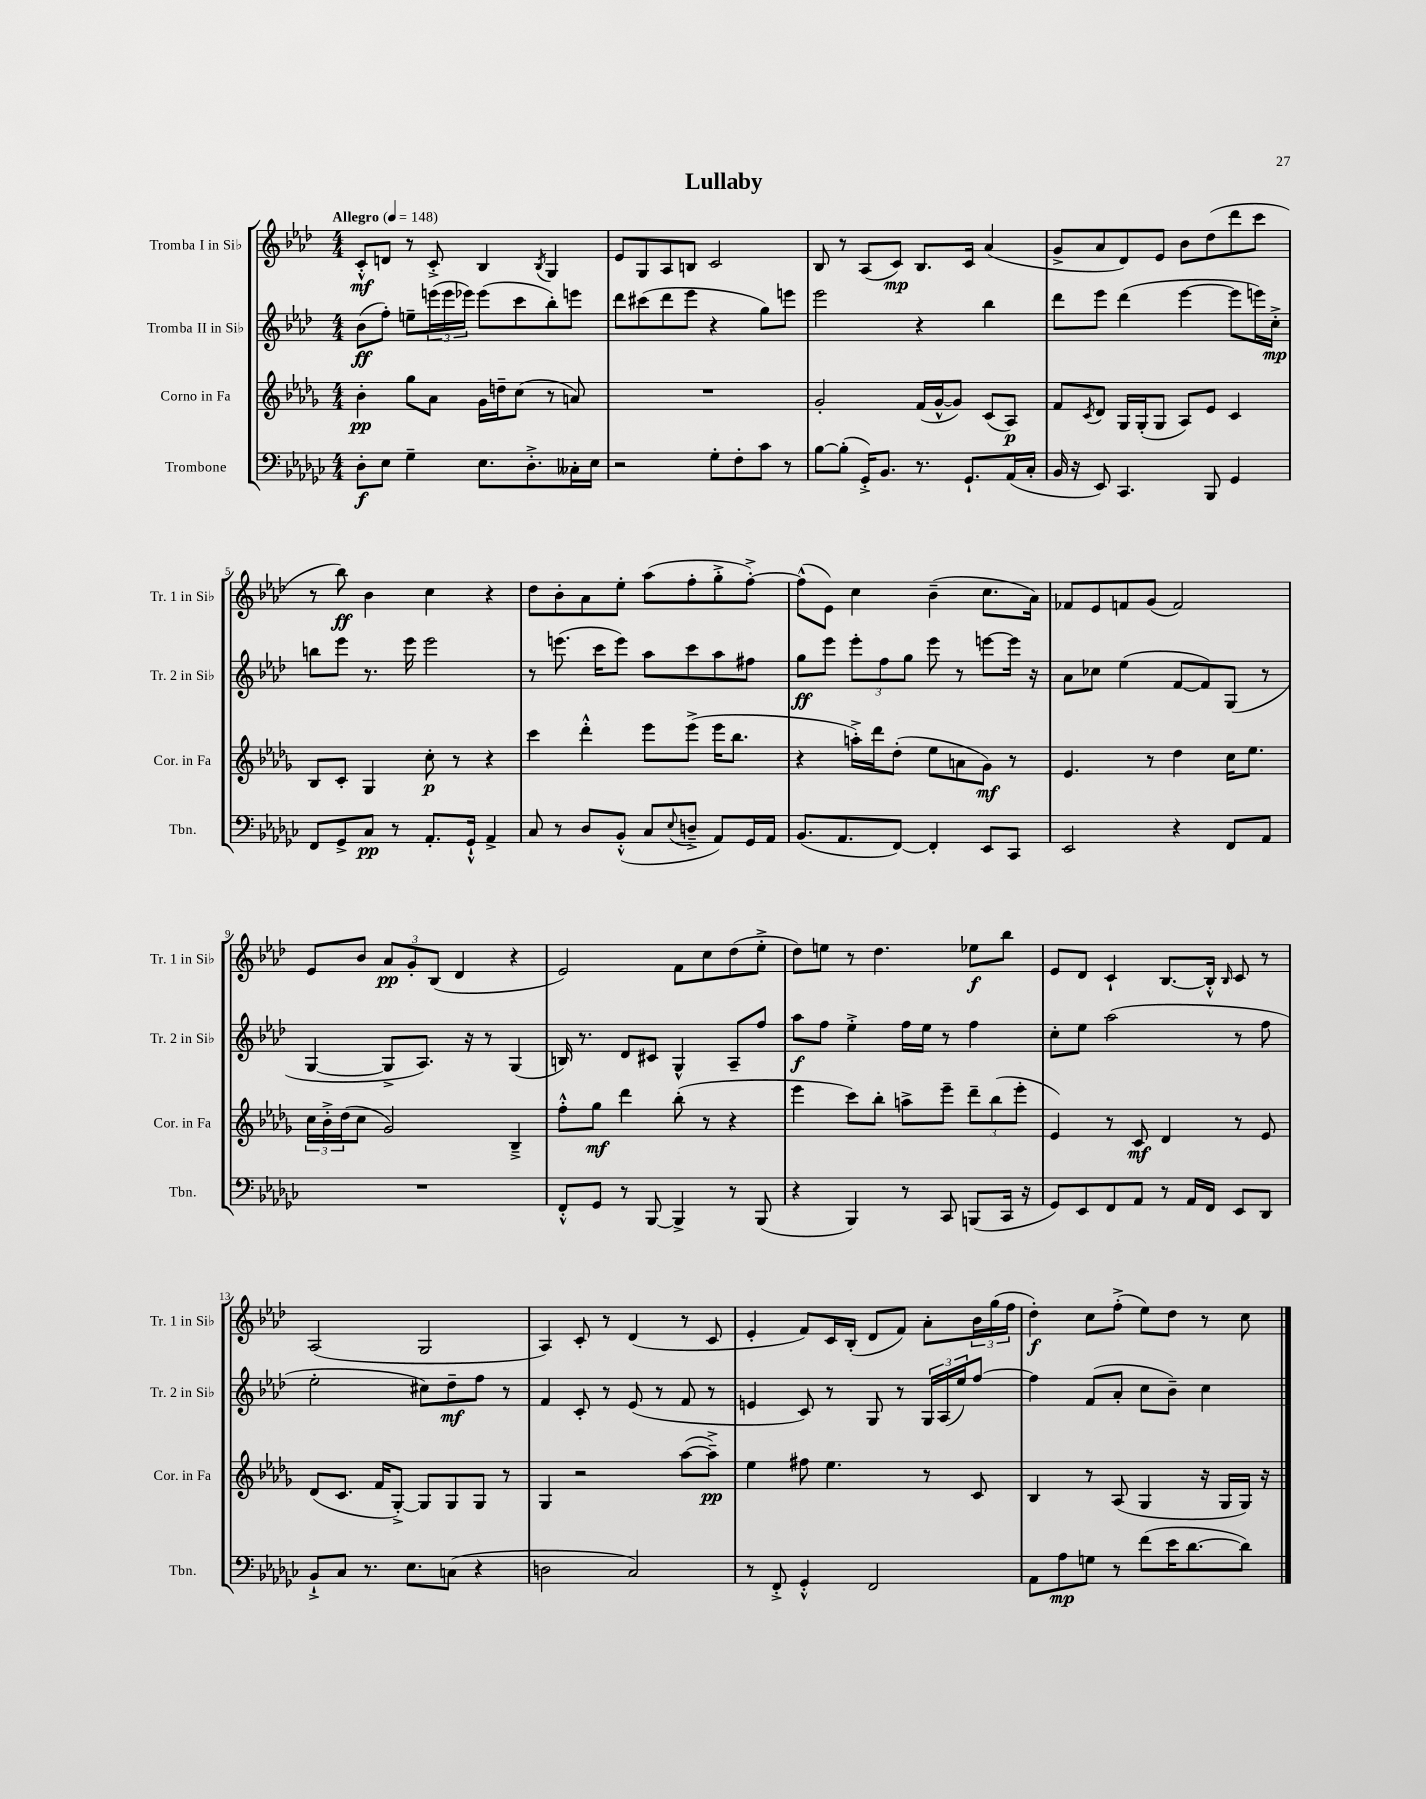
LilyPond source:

\header { title = "Lullaby" }
<<
\new StaffGroup <<
\new Staff = "s0" \with { instrumentName = "Tromba I in Sib" shortInstrumentName = "Tr. 1 in Sib" } {
    \clef treble \key aes \major \numericTimeSignature \time 4/4 \tempo "Allegro" 4 = 148
    c'8-.-^\mf d'8 r8 c'8-.-> bes4 \acciaccatura { bes8 } g4 |
    ees'8 g8 aes8 b8 c'2 |
    bes8 r8 aes8( c'8\mp) bes8. c'16 aes'4( |
    g'8-> aes'8 des'8) ees'8 bes'8 des''8( des'''8 c'''8 |
    r8 bes''8\ff) bes'4 c''4 r4 |
    des''8 bes'8-. aes'8 ees''8-. aes''8( f''8-. g''8-.-> f''8~-.->) |
    f''8-^( ees'8) c''4 bes'4--( c''8. aes'16) |
    fes'8 ees'8 f'8 g'8( f'2) |
    ees'8 bes'8 \tuplet 3/2 { aes'8\pp g'8-. bes8( } des'4 r4 |
    ees'2) f'8 c''8 des''8( ees''8-.-> |
    des''8) e''8 r8 des''4. ees''8\f bes''8 |
    ees'8 des'8 c'4-! bes8.~ bes16-.-^ \grace { bes16 } c'8 r8 |
    aes2( g2 |
    aes4) c'8-. r8 des'4( r8 c'8 |
    ees'4-. f'8) c'16 bes16-.( des'8 f'8) aes'8-. \tuplet 3/2 { bes'16 g''16( f''16 } |
    des''4-.\f) c''8 f''8-.->( ees''8) des''8 r8 c''8 \bar "|." |
}
\new Staff = "s1" \with { instrumentName = "Tromba II in Sib" shortInstrumentName = "Tr. 2 in Sib" } {
    \clef treble \key aes \major \numericTimeSignature \time 4/4
    bes'8\ff( f''8-.) e''8-- \tuplet 3/2 { e'''16( e'''16 ees'''16) } ees'''8( c'''8 bes''8-.) e'''8 |
    des'''8 cis'''8( des'''8 ees'''8 r4 g''8) e'''8 |
    ees'''2 r4 bes''4 |
    des'''8 ees'''8 des'''4( ees'''4~ ees'''8 e'''16) c''16-.->\mp |
    b''8 ees'''8 r8. ees'''16 ees'''2 |
    r8 e'''8.( c'''16 e'''8) aes''8 c'''8 aes''8 fis''8 |
    g''8\ff ees'''8 \tuplet 3/2 { ees'''8-. f''8 g''8 } ees'''8 r8 e'''8~ e'''16 r16 |
    aes'8 ces''8 ees''4( f'8~ f'8) g8( r8 |
    g4~ g8-> aes8.) r16 r8 g4( |
    b16) r8. des'8 cis'8 g4-^ aes8-- f''8 |
    aes''8\f f''8 ees''4-.-> f''16 ees''16 r8 f''4 |
    c''8-. ees''8 aes''2( r8 f''8 |
    ees''2-. cis''8) des''8--\mf f''8 r8 |
    f'4 c'8-. r8 ees'8( r8 f'8 r8 |
    e'4 c'8) r8 g8 r8 \tuplet 3/2 { g16 aes16( ees''16) } f''8~ |
    f''4 f'8( aes'8-. c''8 bes'8--) c''4 \bar "|." |
}
\new Staff = "s2" \with { instrumentName = "Corno in Fa" shortInstrumentName = "Cor. in Fa" } {
    \clef treble \key des \major \numericTimeSignature \time 4/4
    bes'4-.\pp ges''8 aes'8 ges'16 d''16-- c''8( r8 a'8) |
    R1 |
    ges'2-. f'16( ges'16~-^ ges'8) c'8( aes8\p) |
    f'8 \acciaccatura { c'8 } des'8 ges16 ges16-.( ges8 aes8) ees'8 c'4 |
    bes8 c'8-. ges4 c''8-.\p r8 r4 |
    c'''4 des'''4-.-^ ees'''8 ees'''8->( ees'''16 bes''8. |
    r4 a''16-.->) des'''16 des''8-.( ees''8 a'8 ges'8\mf) r8 |
    ees'4. r8 des''4 c''16 ees''8. |
    \tuplet 3/2 { c''16 bes'16-.-> des''16( } c''8 ges'2) bes4---> |
    f''8-.-^ ges''8\mf des'''4 bes''8-.( r8 r4 |
    ees'''4 c'''8) bes''8-. a''8-> ees'''8-- \tuplet 3/2 { des'''8-- bes''8( ees'''8-. } |
    ees'4) r8 c'8\mf des'4 r8 ees'8 |
    des'8( c'8. f'16 ges8~-.->) ges8 ges8 ges8 r8 |
    ges4 r2 aes''8~( aes''8--->\pp) |
    ees''4 fis''8 ees''4. r8 c'8 |
    bes4 r8 aes8( ges4 r16 ges16 ges16) r16 \bar "|." |
}
\new Staff = "s3" \with { instrumentName = "Trombone" shortInstrumentName = "Tbn." } {
    \clef bass \key ges \major \numericTimeSignature \time 4/4
    des8-.\f ees8 ges4-- ees8. des8.-.-> ceses16-. ees16 |
    r2 ges8-. f8-. ces'8 r8 |
    bes8~ bes8-.( ges,16-.->) bes,8. r8. ges,8.-! aes,16( ces16-. |
    bes,16 r16 ees,8) ces,4. bes,,8 ges,4 |
    f,8 ges,8-> ces8\pp r8 aes,8.-. ges,16-!-^ aes,4-> |
    ces8 r8 des8 bes,8-.-^( ces8 \appoggiatura { ees8 } d8---> aes,8) ges,16 aes,16 |
    bes,8.( aes,8. f,8~) f,4-. ees,8 ces,8 |
    ees,2 r4 f,8 aes,8 |
    R1 |
    f,8-.-^ ges,8 r8 bes,,8~ bes,,4-> r8 bes,,8( |
    r4 bes,,4) r8 ces,8 b,,8( ces,16 r16 |
    ges,8) ees,8 f,8 aes,8 r8 aes,16 f,16 ees,8 des,8 |
    bes,8-!-> ces8 r8. ees8. c8( r4 |
    d2 ces2) |
    r8 f,8-.-> ges,4-.-^ f,2 |
    aes,8 aes8\mp g8 r8 f'8( ees'16 des'8.~ des'8) \bar "|." |
}
>>
>>
